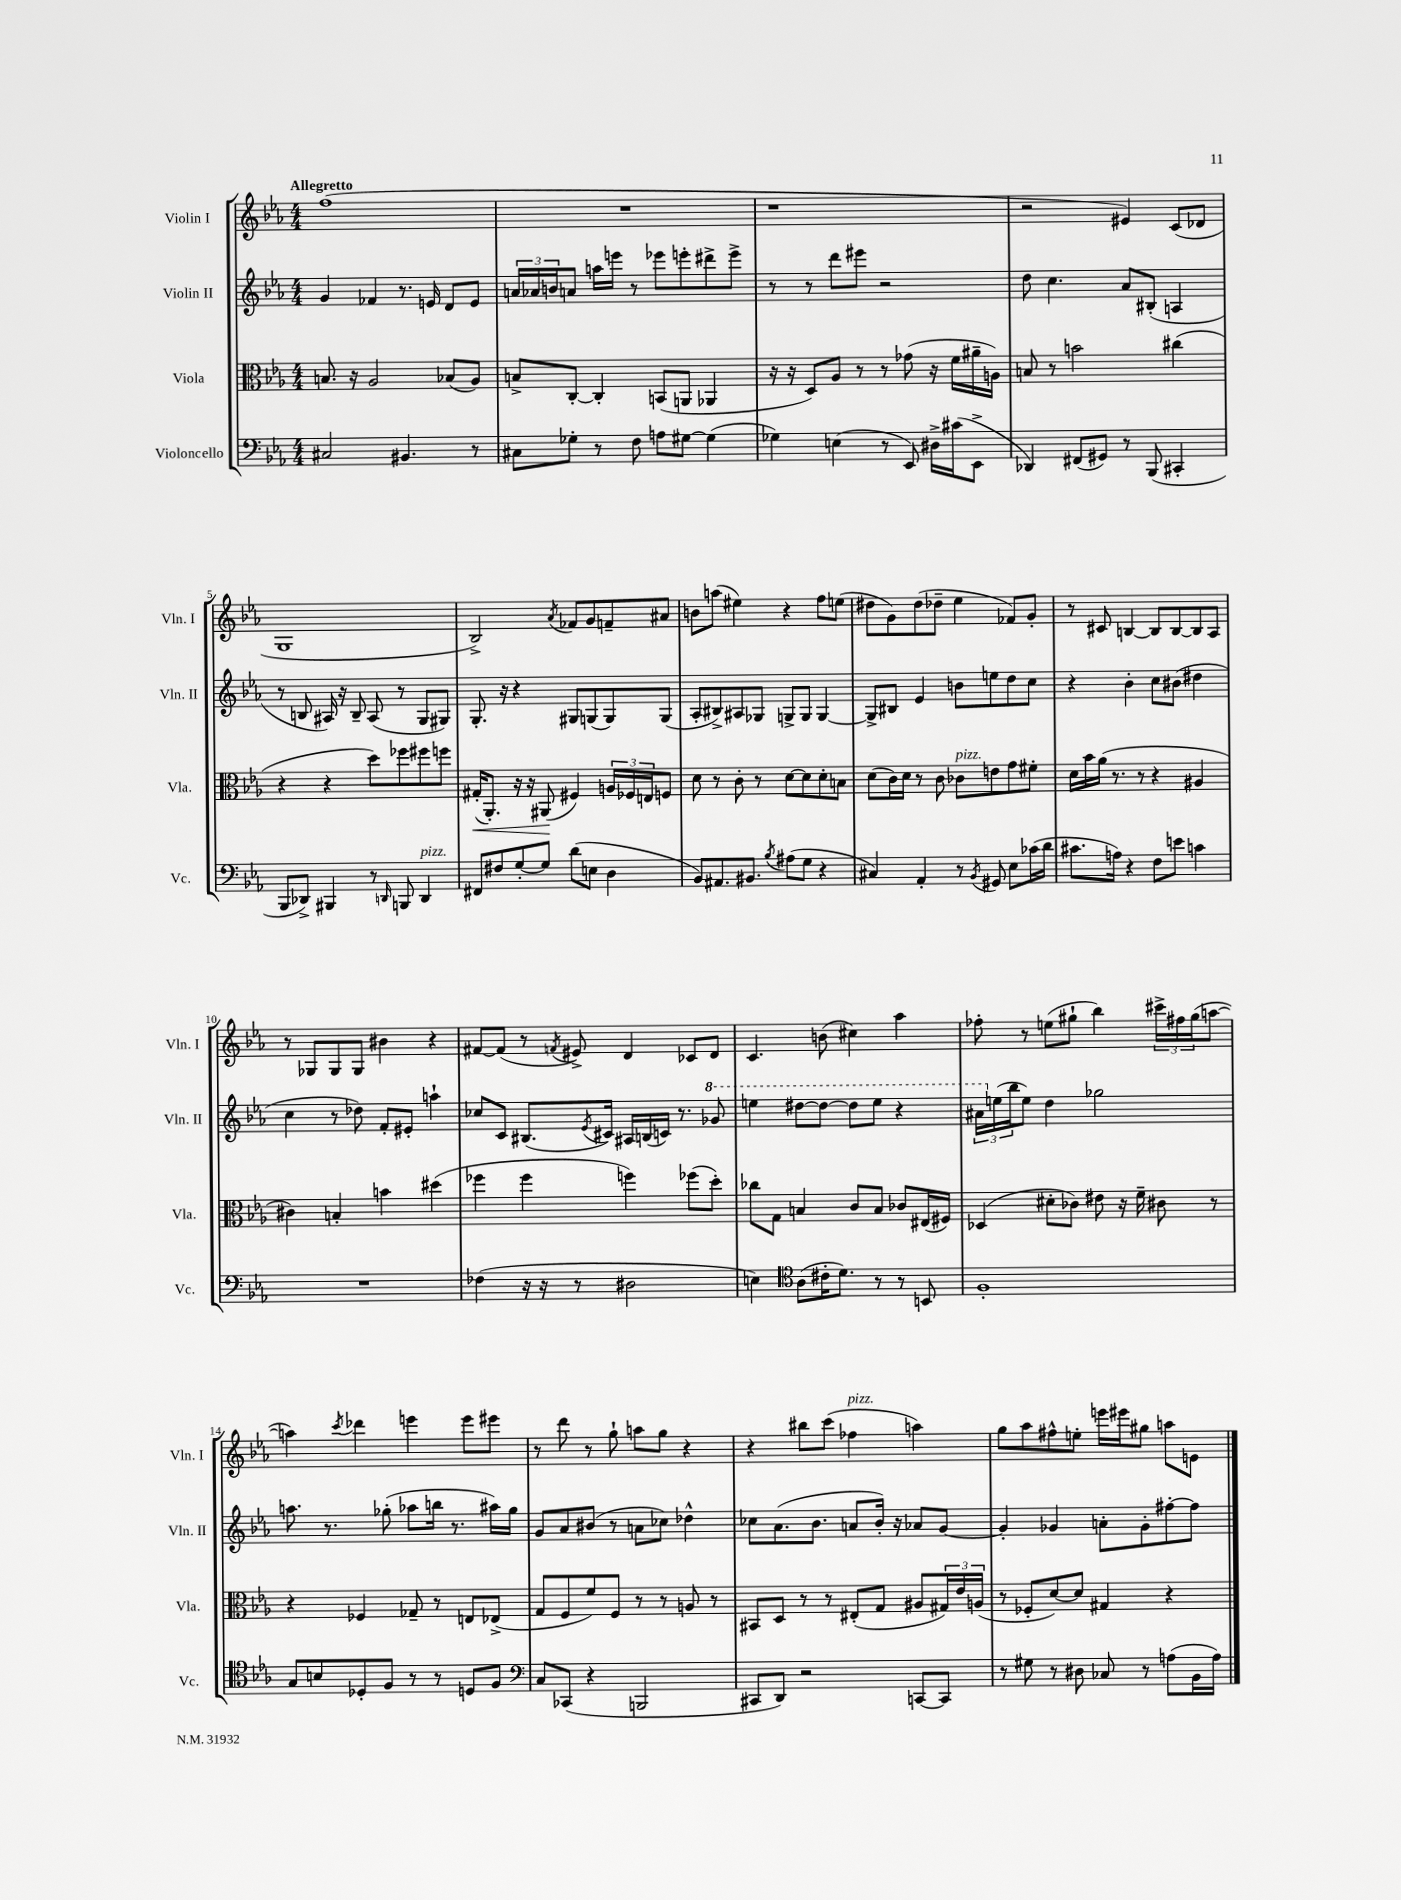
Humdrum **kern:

**kern	**kern	**dynam	**kern	**kern
*part4	*part3	*part3	*part2	*part1
*staff4	*staff3	*staff3	*staff2	*staff1
*I"Violoncello	*I"Viola	*	*I"Violin II	*I"Violin I
*I'Vc.	*I'Vla.	*	*I'Vln. II	*I'Vln. I
*clefF4	*clefC3	*	*clefG2	*clefG2
*k[b-e-a-]	*k[b-e-a-]	*	*k[b-e-a-]	*k[b-e-a-]
*M4/4	*M4/4	*	*M4/4	*M4/4
=1	=1	=1	=1	=1
!	!	!	!	!LO:TX:a:B:t=Allegretto
2C#X/	8.Bn/	.	4g/	(1ff
.	16r	.	.	.
.	2A-/	.	4f-X/	.
4.BB#X/	.	.	8.r	.
.	.	.	16en/	.
.	(8B-X/L	.	8d/L	.
8r	8A-/J)	.	8e/J	.
=2	=2	=2	=2	=2
8C#X\L	8Bn^/L	.	24an/LL	1r
.	.	.	24a-X/	.
.	.	.	24bn/J	.
8G-X'\J	[8C'/J	.	8an/J	.
8r	4C'/]	.	16aan\LL	.
.	.	.	16eeen\JJ	.
8F\	.	.	8r	.
8An\L	(8BBn/L	.	8eee-X\L	.
[8G#X\J	8AAn/J	.	8eeen'\	.
(4G#\]	4AA-X/	.	8ddd#X^\	.
.	.	.	8eee^\J	.
=3	=3	=3	=3	=3
4G-X\)	16r	.	8r	1r
.	16r	.	.	.
.	8D/L)	.	8r	.
(4En\	8A-/J	.	8ddd\L	.
.	8r	.	8eee#X\J	.
8r	8r	.	2r	.
8EE-/)	(8g-X\	.	.	.
16D#X^\LL	16r	.	.	.
(16c#X\J	16f\LL	.	.	.
8EE-^\J	16a#X~\	.	.	.
.	16An\JJ)	.	.	.
=4	=4	=4	=4	=4
4DD-X/)	8Bn/	.	8dd\	2r
.	8r	.	4.cc\	.
(8FF#X/L	2bn\	.	.	.
8GG#X/J)	.	.	.	.
8r	.	.	8a-/L	4e#X/)
(8BBB-/	.	.	(8B#X'/J	.
4CC#X'/	(4cc#X\	.	4An/	(8c/L
.	.	.	.	8d-X/J
!!LO:LB:g=z
=5	=5	=5	=5	=5
8BBB-/L	4r	.	8r	1G
8DD-X^/J)	.	.	8Bn/	.
4BBB#X/	4r	.	16A#X/)	.
.	.	.	16r	.
.	.	.	8B~/	.
8r	8dd\L)	.	(8A#/	.
16qqDDn/	.	.	.	.
8BBBn/	8ff-X\	.	8r	.
!LO:TX:a:i:t=pizz.	!	!	!	!
4DD/	8ff#X\	.	8G/L	.
.	8ffn\J	.	8G#X/J)	.
=6	=6	=6	=6	=6
!	!	!LO:HP:b	!	!
8FF#X/L	(16G#X'/KL	<	8.G'/	2B-^/)
.	8.AA-'/J)	.	.	.
8F#X/	.	.	.	.
.	.	.	16r	.
[8G'/	16r	.	4r	.
.	16r	.	.	.
8G/J]	(8AA#X/	.	.	.
.	.	.	.	8qa-/
(8d\L	4F#X/)	[	8G#X/L	8f-X/L
8En\J	.	.	(8Gn/	8g/
4D\	24An/LL	.	8G/)	8fn~/
.	24F-X/	.	.	.
.	24En/J	.	.	.
.	8Fn/J	.	(8G/J	8a#X/J
=7	=7	=7	=7	=7
8BB-/L)	8d\	.	8A-'/L	8bn\L
8.AA#X/	8r	.	8B#X^/)	(8aan\J
.	8c'\	.	8A#X/	4ee#X\)
8.BB#X/J	.	.	.	.
.	8r	.	8G-X/J	.
8qB-/	.	.	.	.
(8A#X\L	[8d\L	.	8Gn^/L	4r
8G\J	8d\]	.	8G/J	.
4r	8d'\	.	[4G/	8ff\L
.	8Bn\J	.	.	(8een\J
=8	=8	=8	=8	=8
4C#X/)	(8d\L	.	8G^/L]	8dd#X\L
.	16c\L)	.	8B#X/J	8g\)
.	16d\JJ	.	.	.
4AA-'/	8r	.	4e-/	(8dd#\
.	8c\	.	.	8dd-X~\J
!	!LO:TX:a:i:t=pizz.	!	!	!
8r	8c-X\L	.	8bn\L	4ee-\
8qBB-/	.	.	.	.
8GG#X/	8en\	.	8een\	.
8E-\L	8g\	.	8dd\	8f-X/L)
(16c-X\L	8f#X'\J	.	8cc\J	8g'/J
16d\JJ	.	.	.	.
=9	=9	=9	=9	=9
8.c#X\L	16d\LL	.	4r	8r
.	16b-\	.	.	.
.	(16a-\JJ	.	.	8c#X/
16An\Jk)	8.r	.	.	.
4r	.	.	4b-'\	[4Bn/
.	8r	.	.	.
8F\L	4r	.	8cc\L	8B/L]
8en\J	.	.	(8b#X\J	[8B/
4cn\	4A#X/	.	4dd#X\	8B/]
.	.	.	.	8A-/J
!!LO:LB:g=z
=10	=10	=10	=10	=10
1r	4c#X\)	.	4cc\	8r
.	.	.	.	8G-X/L
.	4Bn'/	.	8r	8G-/
.	.	.	8dd-X\)	8G-/J
.	4bn\	.	8f'/L	4b#X\
.	.	.	8e#X'/J	.
.	(4dd#X\	.	4aan`\	4r
=11	=11	=11	=11	=11
(4F-X\	4ff-X\	.	8cc-X/L	[8f#X/L
.	.	.	8c/J	(8f#/J]
16r	4ff-\	.	(8.B#X/L	8r
16r	.	.	.	.
.	.	.	.	8qfn/
8r	.	.	.	8e#X^/)
.	.	.	8qe-/	.
.	.	.	16c#X/Jk)	.
2D#X\	4ffn\)	.	16A#X/LL	4d/
.	.	.	(16Bn/	.
.	.	.	16cn/JJ)	.
.	.	.	8.r	.
.	(8ff-X\L	.	.	8c-X/L
*	*	*	*8va	*
.	8dd'\J)	.	8gg-X/	8d/J
=12	=12	=12	=12	=12
4En\)	8cc-X\L	.	4eeen\	4.c/
.	8G\J	.	.	.
*clefC4	*	*	*	*
(8A-\L	4Bn/	.	[8ddd#X\L	.
16c#X'\K	.	.	8ddd#\J_	(8bn\
8.d\J)	.	.	.	.
.	8c/L	.	8ddd#\L]	4cc#X\)
8r	8B/J	.	8eee\J	.
8r	8c-X/L	.	4r	4aa-\
8BBn/	(16E#X/L	.	.	.
.	16F#X/JJ)	.	.	.
=13	=13	=13	=13	=13
1F'	(4D-X/	.	24aa#X\LL	8ff-X'\
*	*	*	*X8va	*
.	.	.	(24een\	.
.	.	.	24bb-\J	.
.	.	.	8ee\J)	8r
.	8d#X'\L	.	4dd\	(8een\L
.	8c-X\J)	.	.	8gg#X`\J
.	8e#X\	.	2gg-X\	4bb-\)
.	16r	.	.	.
.	16f~\	.	.	.
.	8c#X\	.	.	24ccc#X^\LL
.	.	.	.	24ff#X\
.	.	.	.	(24gg#\J
.	8r	.	.	[8aan\J
!!LO:LB:g=z
=14	=14	=14	=14	=14
8G/L	4r	.	8.aan\	4aan\])
8Bn/	.	.	.	.
.	.	.	8.r	.
.	.	.	.	8qccc/
8D-X'/	4F-X/	.	.	4ddd-X\
8F/J	.	.	(8gg-X'\	.
8r	8G-X~/	.	8aa-X\L	4eeen\
8r	8r	.	16bbn\Jk	.
.	.	.	8.r	.
8Dn/L	8En/L	.	.	8eee\L
8F/J	(8E-X^/J	.	16aa#X\LL)	8eee#X\J
.	.	.	16gg-\JJ	.
=15	=15	=15	=15	=15
*clefF4	*	*	*	*
8C/L	8G/L	.	8g/L	8r
(8CC-X/J	8F/	.	8a-/	8ddd\
4r	8f/)	.	(8b#X/J	8r
.	8F/J	.	8r	8gg`\
2BBBn/	8r	.	8an\L	8aan\L
.	8r	.	8cc-X\J)	8gg\J
.	8An/	.	4dd-X^^\	4r
.	8r	.	.	.
=16	=16	=16	=16	=16
8CC#X/L	8BB#X/L	.	8cc-X\L	4r
8DD/J)	8D/J	.	(8.a-\	.
2r	8r	.	.	8bb#X\L
.	.	.	8.b-\J	.
.	8r	.	.	(8ccc\J
!	!	!	!	!LO:TX:a:i:t=pizz.
.	(8E#X'/L	.	8an/L	4ff-X\
.	8G/J	.	16b-'/Jk)	.
.	.	.	16r	.
[8CCn/L	8A#X/L	.	8a-X/L	4aan\)
8CC/J]	24G#X/L)	.	[8g/J	.
.	24e-/	.	.	.
.	(24An/JJ	.	.	.
=17	=17	=17	=17	=17
8r	8r	.	4g'/]	8gg\L
8G#X\	8F-X'/L	.	.	8aa-\
8r	[8d/)	.	4g-X/	8ff#X^^\
8D#X\	8d/J]	.	.	8een'\J
8C-X/	4G#X/	.	8an'\L	16eeen\LL
.	.	.	.	16eee#X\J
8r	.	.	8g-'\	8gg#X\J
(8An\L	4r	.	[8ff#X'\	8aan\L
16BB-\L	.	.	8ff#\J]	8en\J
16A\JJ)	.	.	.	.
==	==	==	==	==
*-	*-	*-	*-	*-
